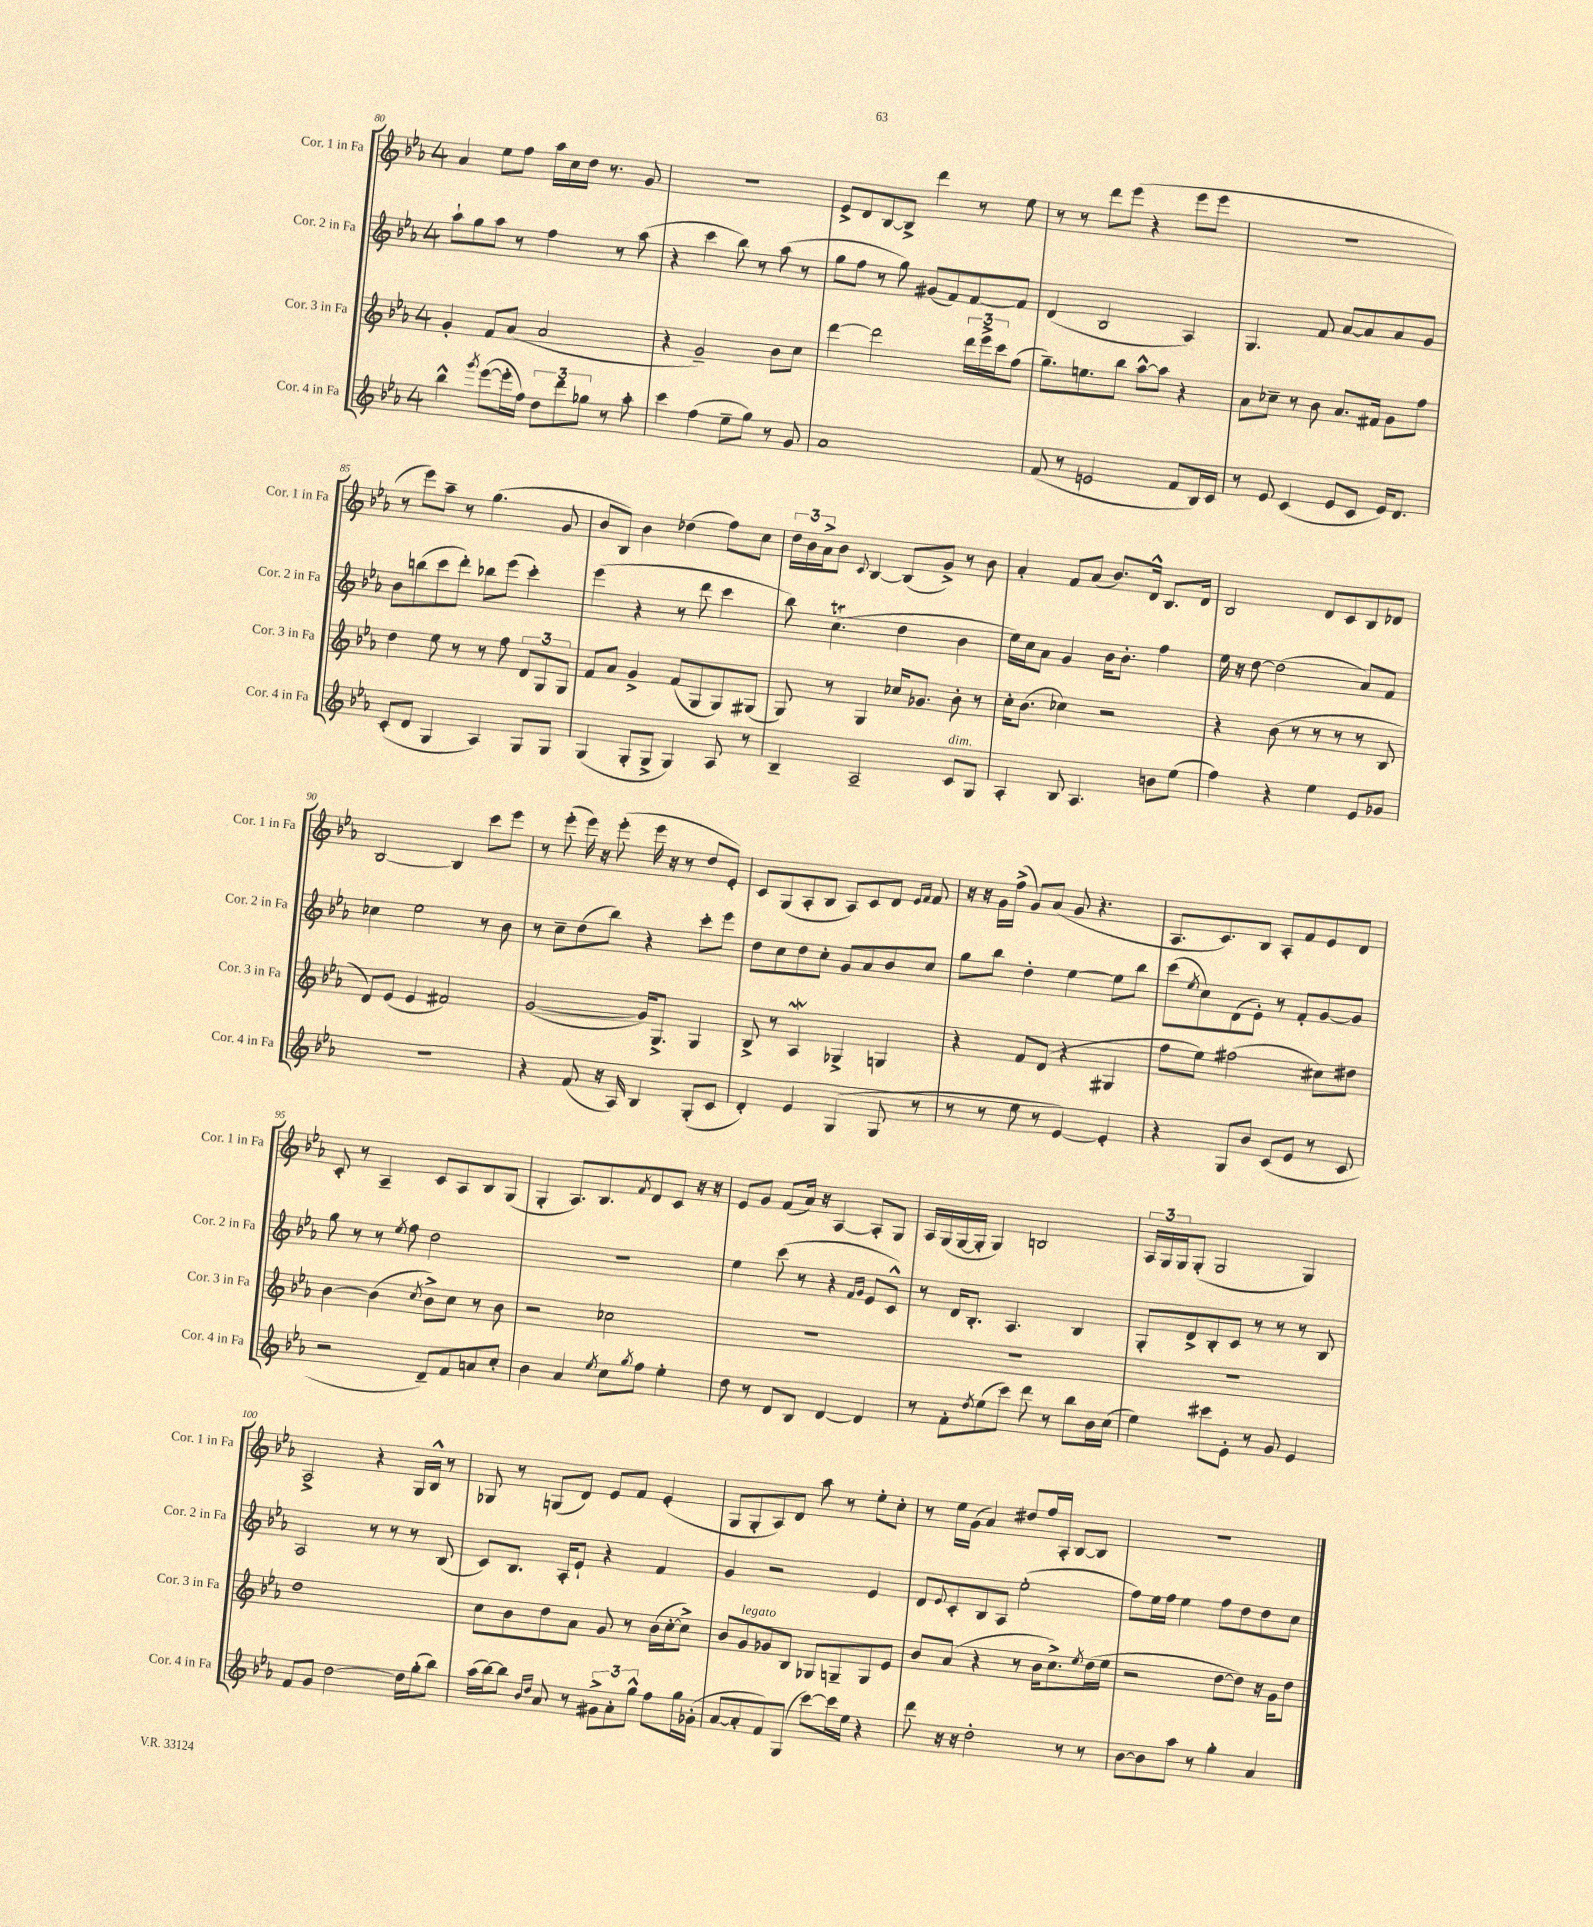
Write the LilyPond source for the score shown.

<<
\new StaffGroup <<
\new Staff = "s0" \with { instrumentName = "Cor. 1 in Fa" shortInstrumentName = "Cor. 1 in Fa" } {
    \clef treble \key ees \major \once \override Staff.TimeSignature.style = #'single-digit \time 4/4
    aes'4 ees''8 f''8 aes''16 c''16 d''16 r8. g'8 |
    R1 |
    ees'8-> d'8 bes8~ bes8-> d'''4 r8 ees''8 |
    r8 r8 d'''8 ees'''8( r4 ees'''8 ees'''8 |
    R1 |
    r8 ees'''8) aes''8-- r8 g''4.( g'8 |
    bes'8 bes8) bes'4 des''4( f''8) c''8 |
    \tuplet 3/2 { d''16 bes'16 aes'16-> } bes'8 \appoggiatura { c'8 } bes4~ bes8( g'8->) r8 bes'8 |
    aes'4-. f'8 aes'8( bes'8.) d'16-^ bes8. d'16 |
    bes2 d'8 c'8 bes8 des'8 |
    bes2~ bes4 c'''8 ees'''8 |
    r8 ees'''8-.( ees'''16) r16 ees'''8-.( ees'''16 r16 r8 d''8 ees'8-.) |
    c'8 g8( aes8-. bes8 aes8) c'8 d'8 \grace { ees'16 f'16 } f'8 |
    r16 r16 g'16 f''16->( g'8) aes'8( g'8 r4. |
    aes8. c'8.) bes8 aes8-. f'8 ees'8 d'8 |
    c'8-. r8 aes4-- c'8 aes8 bes8 g8( |
    g4-. aes8.) bes8. \acciaccatura { f'8 } d'8 c'8 r16 r16 |
    ees'8 g'8 f'8( aes'16) r16 aes4~ aes8-. g8 |
    aes16 g16( g16~ g16-. g4) b2 |
    \tuplet 3/2 { aes16 g16 g16 } g8-.( g2 g4) |
    aes2-> r4 g16 bes16-^ r8 |
    ges8 r8 g8( d'8) ees'8 f'8 ees'4-.( |
    g8 g8-. aes8) d'8 aes''8 r8 ees''8-. c''8-. |
    r8 ees''16 g'16( aes'4) dis''8 f''16 aes16-. bes8~ bes8 |
    r1 \bar "|." |
}
\new Staff = "s1" \with { instrumentName = "Cor. 2 in Fa" shortInstrumentName = "Cor. 2 in Fa" } {
    \clef treble \key ees \major \once \override Staff.TimeSignature.style = #'single-digit \time 4/4
    aes''8-! g''8 aes''8 r8 f''4 r8 aes''8( |
    r4 c'''4 bes''8) r8 aes''8( r8 |
    g''8 f''8 r8 g''8) gis'8( f'8) f'8~ f'8 |
    d'4( bes2 aes4) |
    g4. f'8 aes'8~ aes'8 aes'8 g'8 |
    bes'8 b''8( c'''8 d'''8-.) bes''8 ees'''8( c'''4-.) |
    ees'''4( r4 r8 d'''8 c'''4 |
    bes''8) c''4.\trill( d''4 bes'4 |
    ees''16) c''16 aes'8 g'4 bes'16 bes'8.-. f''4 |
    ees''16 r16 d''8~ d''2( aes'8) f'8 |
    ces''4 ees''2 r8 bes'8 |
    r8 c''8-- d''8( bes''8) r4 c'''8-. ees'''8 |
    d''8 c''8 d''8 c''8-. g'8 aes'8 bes'8 c''8 |
    g''8 bes''8 d''4-. ees''4~ ees''8 bes''8 |
    c'''8( \acciaccatura { ees''8 } c''8) d'8( ees'8-.) r8 f'8-. g'8~ g'8 |
    g''8 r8 r8 \acciaccatura { ees''8 } f''8 d''2 |
    r1 |
    ees''4 c'''8( r8 r4 \grace { f'16 g'16 } ees'8 c'8-^) |
    r8 d'16 bes8.-. aes4. bes4 |
    g8-. d'8-> bes8-. c'8 r8 r8 r8 bes8 |
    aes2 r8 r8 r8 bes8( |
    c'8) bes8. aes16-. ees'8-! r4 f'4 |
    g'4 r2 ees'4 |
    d'8 \appoggiatura { ees'8 } c'8-. bes8 aes8 ees''2-.( |
    f''8) ees''16 f''16 ees''4 f''8 d''8 d''8 c''8 \bar "|." |
}
\new Staff = "s2" \with { instrumentName = "Cor. 3 in Fa" shortInstrumentName = "Cor. 3 in Fa" } {
    \clef treble \key ees \major \once \override Staff.TimeSignature.style = #'single-digit \time 4/4
    g'4-. f'8 aes'8( aes'2 |
    r4 g'2--) bes'8 c''8 |
    d'''4~ d'''2 \tuplet 3/2 { d'''16 ees'''16-> c'''16 } f''8( |
    g''8.--) e''8. bes''8 aes''8~-^ aes''8 r4 |
    aes'8 ces''8-- r8 bes'8 aes'8. fis'16 g'8 f''8 |
    d''4 ees''8 r8 r8 f''8 \tuplet 3/2 { d'8 g8 g8 } |
    f'8 aes'8 g'4-> f'8( g8 g8) gis8( |
    g8) r8 g4 ces''16 ges'8. bes'8-. r8 |
    c''16-. bes'8.( ces''4) r2 |
    r4 bes'8( r8 r8 r8 r8 bes8 |
    d'8) ees'8( ees'4 fis'2) |
    g'2~( g'16) g8.-> g4 |
    bes8-> r8 aes4\mordent ges4-> g4 |
    r4 f'8 d'8( r4 gis4 |
    f''8 ees''8) fis''2( cis''8) dis''8 |
    bes'4~ bes'4( \acciaccatura { c''8 } bes'8->) c''8 r8 bes'8 |
    r2 ces''2 |
    R1 |
    R1 |
    R1 |
    d''1 |
    c''8 bes'8 d''8 aes'8 g'8 r8 bes'16( c''16~-. c''8->) |
    bes'8 g'8^\markup { \italic "legato" } ges'8 bes8 ges8 g8-- g8 ees'8 |
    bes'8 aes'8( r4 r8 bes'16 c''8.->) \acciaccatura { ees''8 } d''16( ees''16 |
    r2 d''8~ d''8) r16 g'16 d''8 \bar "|." |
}
\new Staff = "s3" \with { instrumentName = "Cor. 4 in Fa" shortInstrumentName = "Cor. 4 in Fa" } {
    \clef treble \key ees \major \once \override Staff.TimeSignature.style = #'single-digit \time 4/4
    bes''4-^ \acciaccatura { g'''8 } ees'''8~( ees'''16-. f''16) \tuplet 3/2 { d''8 d'''8 ges''8 } r8 aes''8-. |
    c'''4 f''4( ees''8-- g''8) r8 g'8 |
    aes'1 |
    f'8( r8 e'2 f'8 bes16) c'16 |
    r8 ees'8 c'4( ees'8 c'8 ees'16) d'8. |
    c'8-.( d'8 g4 aes4) g8 g8 |
    g4( g8-. g8-> g4) aes8 r8 |
    bes4-- aes2-- c'8^\markup { \italic "dim." } g8 |
    aes4-. bes8 aes4. b'8 ees''8( |
    f''4) r4 ees''4 ees'8 ges'8 |
    R1 |
    r4 f'8( r16 aes16) bes4 g8-.( c'8 |
    d'4-.) ees'4 g4( g8 r8 |
    r8 r8 ees''8 r8 ees'4~) ees'4-. |
    r4 g8 bes'8 c'8( ees'8 r8 c'8 |
    r2 d'8--) f'8 a'8 c''8-. |
    bes'4 aes'4 \acciaccatura { ees''8 } c''8 \acciaccatura { g''8 } f''8 ees''4-. |
    d''8 r8 d'8 bes8 d'4~ d'4 |
    r8 f'8-. \acciaccatura { d''8 } ees''8( c'''8) d'''8 r8 bes''8 bes'16 c''16( |
    ees''4) cis'''8 ees'8-. r8 g'8 ees'4 |
    f'8 g'8 d''2~ d''16 g''16-.( bes''8) |
    aes''16( bes''16~) bes''8 \grace { bes'16 d''16 } aes'8 r8 \tuplet 3/2 { gis'8-> aes'8-. g''8-^ } f''8 g''16 ges'16-.( |
    aes'8~ aes'8-. f'8) g8( c'''8~) c'''16 ees''16 r4 |
    d'''8 r16 r16 d''2-. r8 r8 |
    bes'8~ bes'8 aes''8 r8 g''4-. aes'4 \bar "|." |
}
>>
>>
\layout { \context { \Score currentBarNumber = #80 } }
